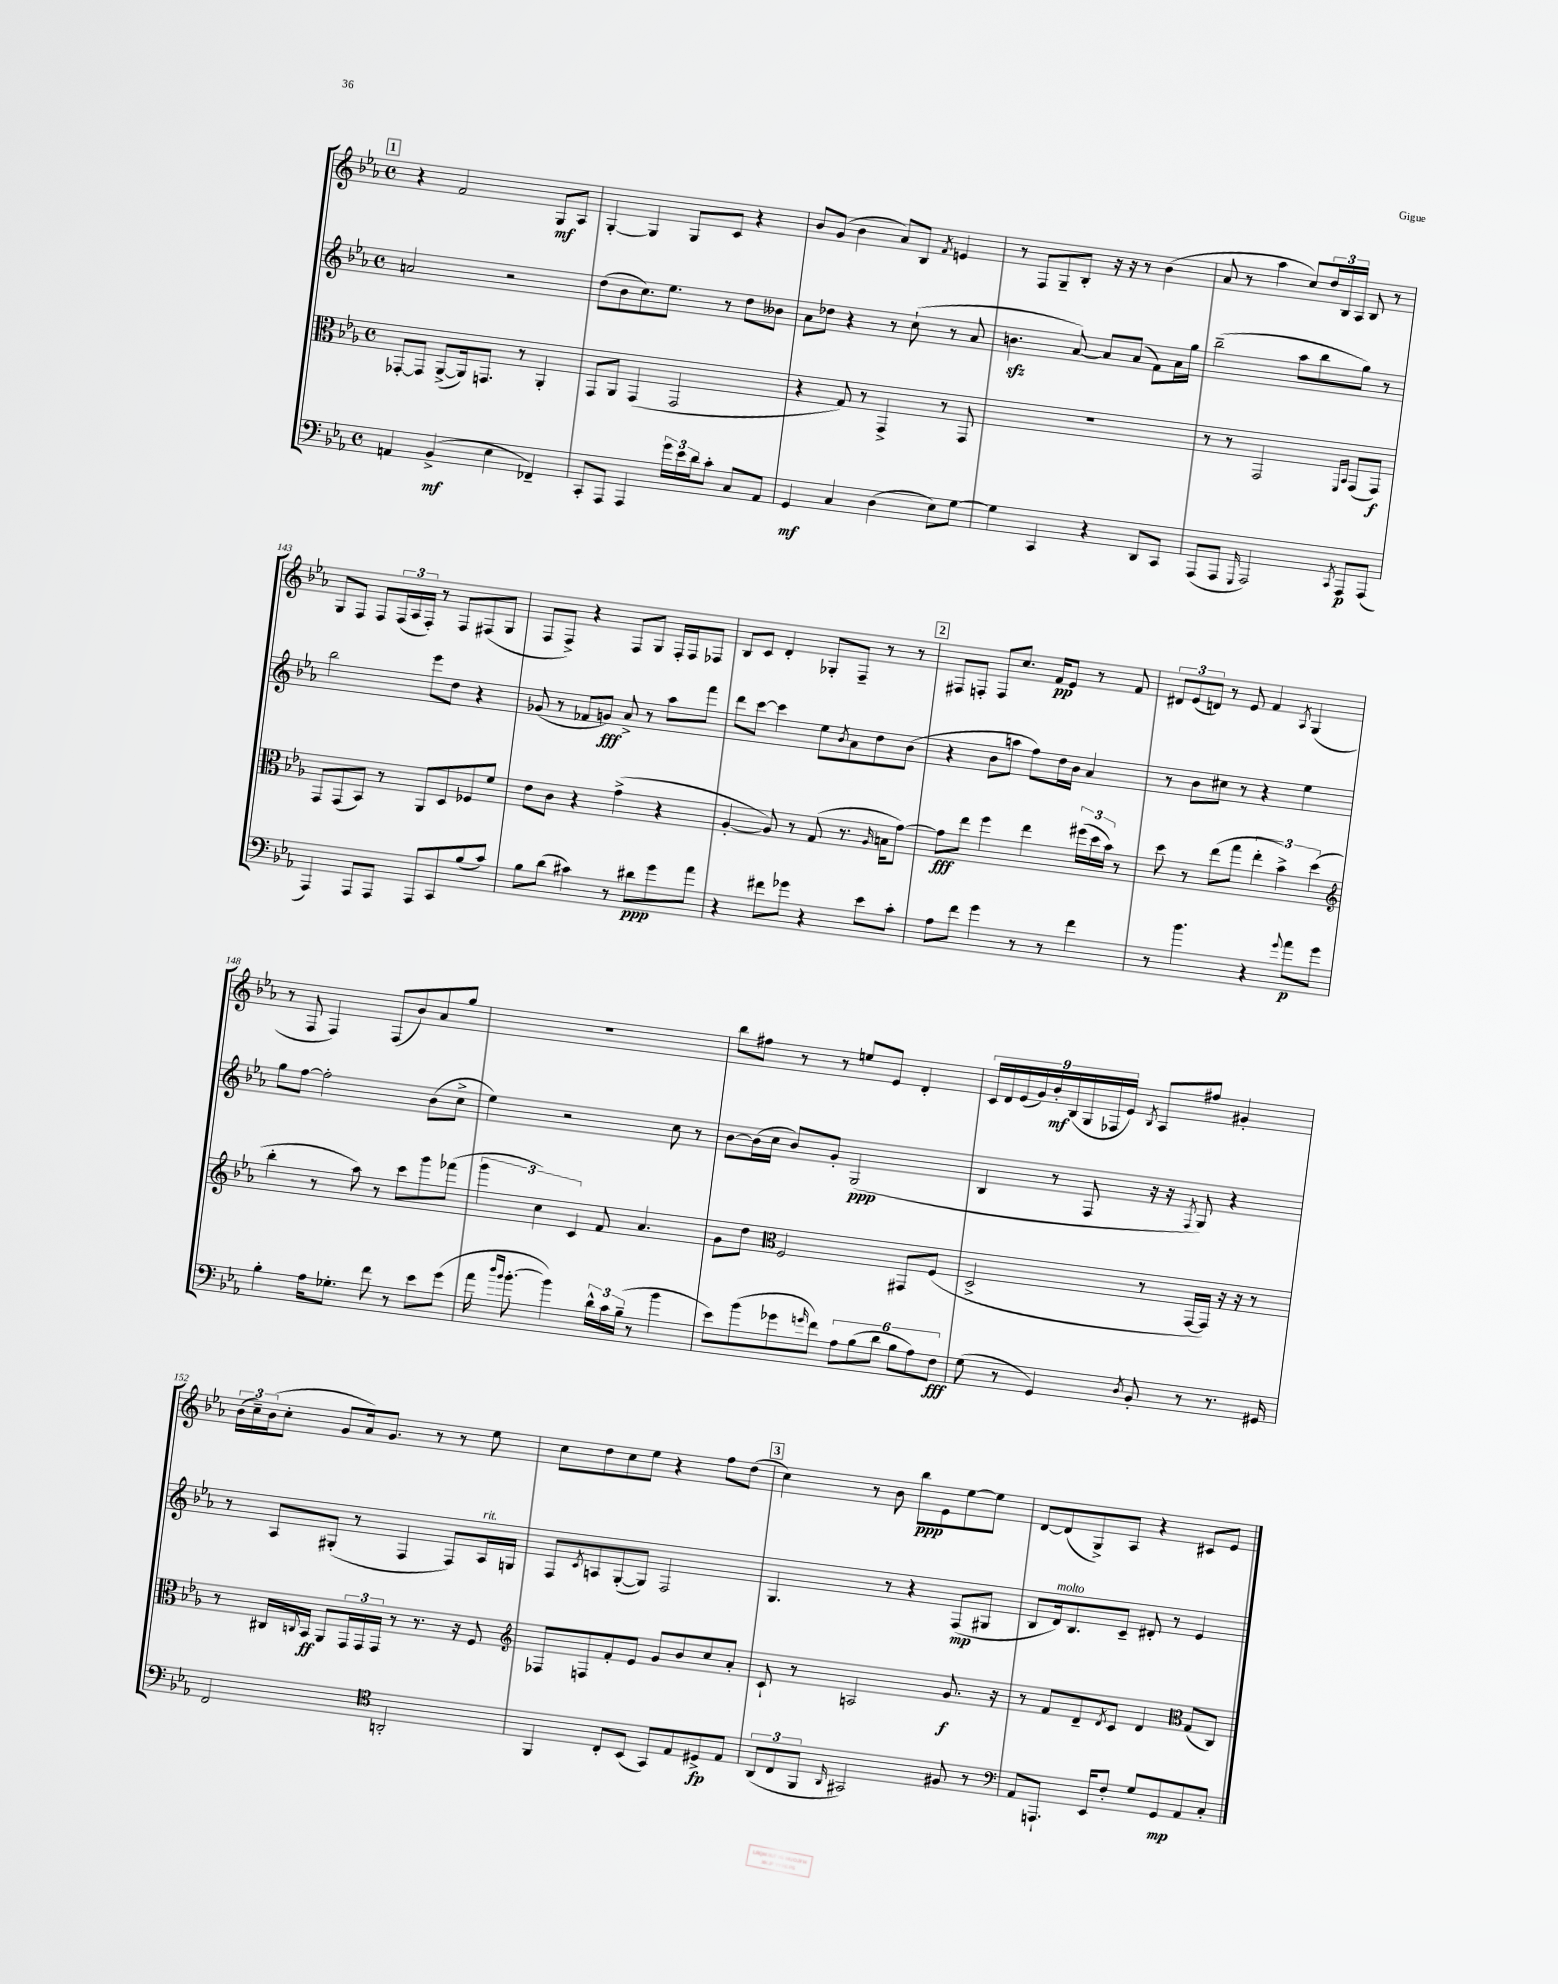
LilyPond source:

<<
\new StaffGroup <<
\new Staff = "s0" {
    \clef treble \key ees \major \defaultTimeSignature \time 4/4
    \mark \markup { \box "1" } r4 f'2 g8\mf aes8 |
    g4~-. g4 g8 c'8 r4 |
    bes'8 g'8( bes'4 aes'8) bes8 \acciaccatura { f'8 } e'4 |
    r8 f8 g8-- bes8-. r16 r16 r8 bes'4( |
    aes'8 r8 aes''4 c''8) \tuplet 3/2 { d''16 bes16 aes16 } bes8 r8 |
    g8 f8 f8 \tuplet 3/2 { f16( aes16 f16-.) } r8 f8 fis8( g8 |
    f8 f8->) r4 f8 g8 f16-. f16 fes8 |
    bes8 c'8 d'4-. ges8-. f8-- r8 r8 |
    \mark \markup { \box "2" } fis8 f8-. f8 c''8. f'16\pp ees'8 r8 f'8 |
    \tuplet 3/2 { dis'8 ees'8( d'8) } r8 ees'8 f'4 \acciaccatura { aes8 } g4( |
    r8 f8 f4) f8( bes'8) aes'8 g''8 |
    R1 |
    bes''8 fis''8 r8 r8 e''8 ees'8 d'4-. |
    \tuplet 9/8 { c'16 d'16 ees'16( g'16) bes'16-.\mf bes16( g16 fes16 ees'16) } \acciaccatura { bes8 } aes8 fis''8 gis'4-. |
    \tuplet 3/2 { bes'16( c''16--) bes'16( } c''8-. g'8 aes'16) g'8. r8 r8 ees''8 |
    c''8 d''8 c''8 ees''8 r4 f''8 d''8( |
    \mark \markup { \box "3" } c''4) r8 bes'8 bes''8\ppp ees'8 ees''8~ ees''8 |
    d'8~ d'8( g8->) aes8 r4 cis'8 ees'8 \bar "|." |
}
\new Staff = "s1" {
    \clef treble \key ees \major \defaultTimeSignature \time 4/4
    \mark \markup { \box "1" } a'2 r2 |
    d''8( bes'8 c''8.) ees''8. r8 d''8 beses'8 |
    aes'8 des''8 r4 r8 c''8-!( r8 aes'8 |
    b'4.\sfz aes'8~) aes'8 aes'8( f'8) aes'16 g''16 |
    bes''2--( aes''8 bes''8 g''8) r8 |
    bes''2 ees'''8 d''8 r4 |
    ges'8( r8 fes'8 g'8\fff) aes'8-> r8 aes''8 f'''8 |
    d'''8 c'''8~ c'''4 ees''8 \acciaccatura { bes'8 } aes'8 d''8 bes'8( |
    \mark \markup { \box "2" } r4 bes'8 a''8 f''8) d''16 bes'16 aes'4 |
    r8 bes'8 cis''8 r8 r4 ees''4 |
    g''8 f''8~ f''2-. bes'8( c''8-> |
    ees''4) r2 c''8 r8 |
    bes'8~ bes'16( c''16 bes'8) g'8-. g2\ppp( |
    bes4 r8 f8 r16 r16 \acciaccatura { f8 } g8) r4 |
    r8 aes8 gis8-.( r8 f4 f8) aes16^\markup { \italic "rit." } g16 |
    f8 \acciaccatura { c'8 } a8 g8~-.( g8) f2 |
    \mark \markup { \box "3" } g4. r8 r4 f8\mp( gis8 |
    bes8 d'16^\markup { \italic "molto" }) bes8. c'8-- dis'8-. r8 ees'4 \bar "|." |
}
\new Staff = "s2" {
    \clef alto \key ees \major \defaultTimeSignature \time 4/4
    \mark \markup { \box "1" } ges,8~-. ges,8 aes,8~->( aes,16) g,8. r8 aes,4-. |
    g,8 aes,8 g,4( g,2 |
    r4 g8) r8 g,4-> r8 g,8 |
    R1 |
    r8 r8 g,2 \grace { f,16 bes,16 } g,8( g,8\f) |
    g,8 g,8( bes,8) r8 aes,8 d8 fes8 f'8 |
    ees'8 c'8 r4 g'4->( r4 |
    aes4~-. aes8) r8 g8( r8. \grace { aes16 } b16 g'8~) |
    \mark \markup { \box "2" } g'8\fff ees''8 f''4 ees''4 \tuplet 3/2 { fis''16( d''16 bes'16) } r8 |
    d''8 r8 ees''8( g''8 \tuplet 3/2 { ees''4-. bes'4->) d''4( } |
    \clef treble bes''4-. r8 aes''8) r8 c'''8 g'''8 fes'''8( |
    \tuplet 3/2 { g'''4 c''4) c'4 } f'8 aes'4. |
    g'8 d''8 \clef alto f2 gis,8 f8( |
    d2-> r8 g,16~ g,16) r16 r16 r8 |
    r8 cis16 \appoggiatura { c8 } bes,16\ff aes,8 \tuplet 3/2 { g,16 g,16 g,16 } r8 r8. r16 f8 |
    \clef treble fes8 f8 f'8-. ees'8 g'8 bes'8 c''8 aes'8-. |
    \mark \markup { \box "3" } c'8-! r8 a2 g'8.\f r16 |
    r8 f'8 d'8-- \acciaccatura { d'8 } c'8 d'4 \clef alto g8( c8) \bar "|." |
}
\new Staff = "s3" {
    \clef bass \key ees \major \defaultTimeSignature \time 4/4
    \mark \markup { \box "1" } a,4 bes,4->\mf( ees4 fes,4--) |
    c,8-. aes,,8 aes,,4 \tuplet 3/2 { g'16 ees'16 d'16 } c'8-. c8 aes,8 |
    g,4\mf c4 d4( ees8) g8~ |
    g4 c,4 r4 d,8 c,8 |
    aes,,8( aes,,8 \grace { g,,16 } aes,,2) \acciaccatura { c,8 } aes,,8\p aes,,8( |
    aes,,4) aes,,8 aes,,8 aes,,8 c,8 bes8( c'8) |
    bes8 d'8( cis'4) r8 dis'8\ppp g'8 aes'8 |
    r4 fis'8 ges'8 r4 ees'8 c'8-. |
    \mark \markup { \box "2" } aes8 f'8 g'4 r8 r8 f'4 |
    r8 bes'4. r4 \appoggiatura { g'8 } aes'8\p g'8 |
    bes4-. aes16 ges8.-. f'8 r8 ees'8 g'8( |
    aes'16 \grace { d''16 bes'16 } bes'8.~-. bes'4) \tuplet 3/2 { d'16-^ c'16 bes16--( } r8 bes'4 |
    ees'8) bes'8( ges'8 \grace { g'16 } f'8) \tuplet 6/4 { aes8 bes8( d'8 bes8 aes8) f8\fff } |
    g8( r8 g,4) \acciaccatura { d8 } bes,8-. r8 r8. gis,16 |
    f,2 \clef tenor a,2-. |
    f,4 c8-. bes,8( g,8) ees8 dis8->\fp ees8 |
    \mark \markup { \box "3" } \tuplet 3/2 { aes,8( c8 f,8 } \grace { aes,16 } gis,2) fis8 r8 |
    \clef bass aes,8 a,,8.-! ees,16 f8-. g8 g,8\mp aes,8 c8-. \bar "|." |
}
>>
>>
\layout { \context { \Score currentBarNumber = #138 } }
